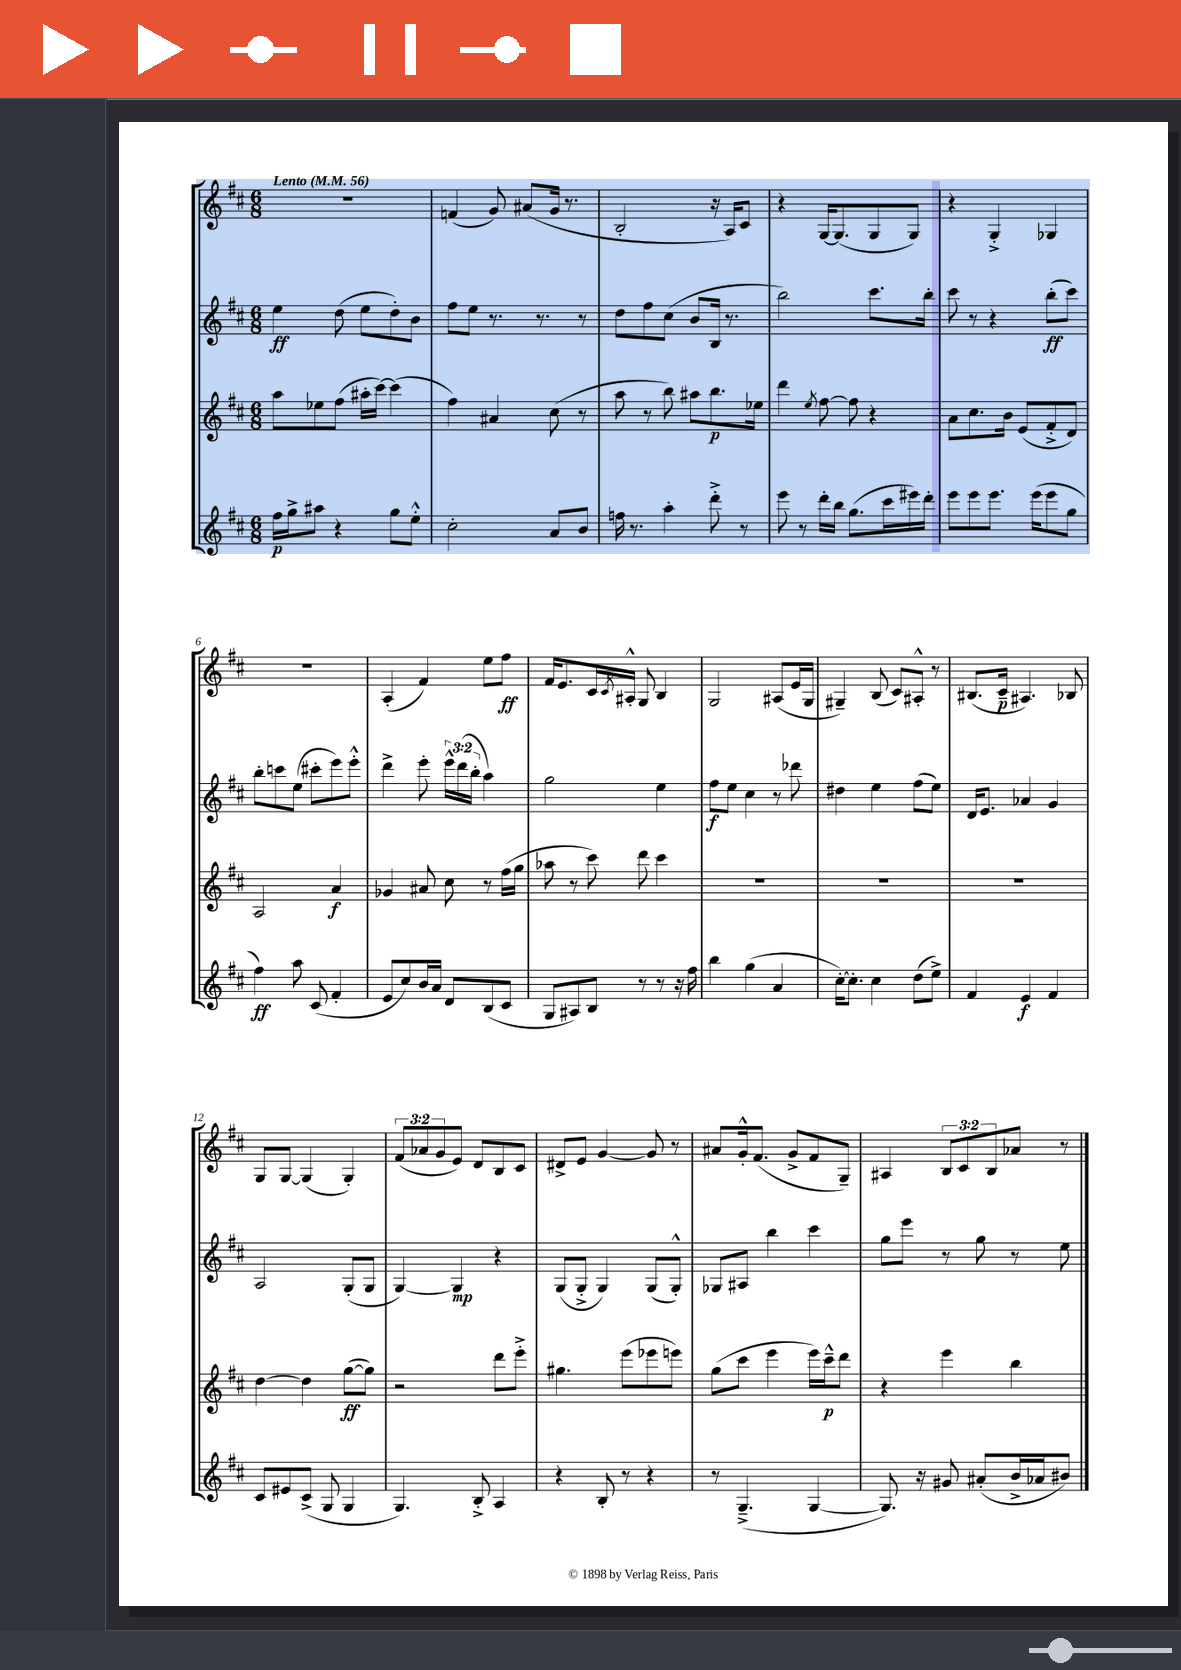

**kern	**kern	**kern	**kern
*staff4	*staff3	*staff2	*staff1
*clefG2	*clefG2	*clefG2	*clefG2
*k[f#c#]	*k[f#c#]	*k[f#c#]	*k[f#c#]
*M6/8	*M6/8	*M6/8	*M6/8
*MM56	*MM56	*MM56	*MM56
16ff#\LL	8aa\L	4ee\	2.r
16gg^\J	.	.	.
8aa#\J	8ee-\	.	.
4r	(8ff#\J	(8dd\	.
.	16aa#'\LL	8ee\L	.
.	[16ccc#\JJ)	.	.
8gg\L	(4ccc#\]	8dd'\)	.
8ee'^^\J	.	8b\J	.
=	=	=	=
2cc#'\	4ff#\)	8ff#\L	(4f/
.	.	8ee\J	.
.	4a#/	8.r	8g/)
.	.	.	(8a#/L
.	.	8.r	.
8a/L	(8cc#\	.	16g/Jk
.	.	.	8.r
8b/J	8r	8r	.
=	=	=	=
16ff\	8aa\	8dd\L	2B'/
8.r	.	.	.
.	8r	8ff#\	.
4aa'\	8bb\)	(8cc#\J	.
.	8aa#\L	8b/L	.
8ddd'^\	8.bb\	16B/Jk	16r
.	.	8.r	16A/LK)
8r	.	.	8c#/J
.	16ee-\Jk	.	.
=	=	=	=
8eee\	4ddd\	2bb\)	4r
8r	.	.	.
.	8qee/	.	.
16ddd'\LL	[8ff#\	.	[16G/LK
16bb\JJ	.	.	(8.G/]
(8.gg\L	8ff#\]	.	.
.	4r	8.ccc#\L	8G/
16ccc#\L	.	.	.
16eee#\)	.	.	8G/J)
16ddd'\JJ	.	16bb'\Jk	.
=	=	=	=
8eee\L	8a\L	8ccc#\	4r
8eee\	8.cc#\	8r	.
8.eee\J	.	4r	4G'^/
.	16b\Jk	.	.
.	(8e/L	.	.
(16eee\LK	.	.	.
8eee\	8f#'^/	(8bb'\L	4G-/
8gg\J	8d/J)	8ccc#\J)	.
=	=	=	=
4ff#\)	2A/	8bb'\L	2.r
.	.	8ccc\	.
8aa\	.	(8ee\J	.
(8c#/	.	8ccc#'\L	.
4f#'/	4a/	8eee\)	.
.	.	8eee'^^\J	.
=	=	=	=
8e/L	4g-/	4ddd^\	(4A'/
8cc#/)	.	.	.
16b/L	8a#/	8eee'\	4f#/)
16a/JJ	.	.	.
8d/L	8cc#\	24eee^^\LL	.
.	.	(24ddd\	.
.	.	24bb'\JJ	.
(8B/	8r	4aa\)	8ee\L
8c#/J	(16ff#\LL	.	8ff#\J
.	16gg\JJ	.	.
=	=	=	=
8G/L	8aa-\	2gg\	16f#/LK
.	.	.	8.e/
8A#/)	8r	.	.
8B/J	8ccc#\)	.	16c#/L
.	.	.	8qc#/
.	.	.	16A#'^^/JJ
8r	8ddd\	.	8G/
8r	4ccc#\	4ee\	4B/
16r	.	.	.
16ff#\	.	.	.
=	=	=	=
4bb\	2.r	8ff#\L	2G/
.	.	8ee\J	.
(4gg\	.	4cc#\	.
4a/	.	8r	(8A#/L
.	.	8ddd-\	16e/L
.	.	.	16G/JJ
=	=	=	=
[16cc#'\LK)	2.r	4dd#\	4G#~/)
8.cc#'\]J	.	.	.
4cc#\	.	4ee\	(8B/
.	.	.	8c#/L)
(8dd\L	.	(8ff#\L	8A#'^^/J
8ee^\J)	.	8ee\J)	8r
=	=	=	=
4f#/	2.r	16d/LK	(8.B#/L
.	.	8.e/J	.
.	.	.	16c#~/Jk
4e/	.	4a-/	4.A#/)
4f#/	.	4g/	.
.	.	.	8B-/
=	=	=	=
8c#/L	[4dd\	2A/	8G/L
8e#/	.	.	[8G/J
(8c#^/J	4dd\]	.	(4G/]
8G/	.	.	.
4G/	([8gg\L	(8G'/L	4G'/)
.	8gg\]J)	8G/J	.
=	=	=	=
4.G/)	2r	[4G/)	(12f#/L
.	.	.	12a-/
.	.	.	12g/
.	.	4G/]	8e/J)
8B'^/	.	.	8d/L
4A/	8ddd\L	4r	8B/
.	8eee'^\J	.	8c#/J
=	=	=	=
4r	4.gg#\	(8G/L	8d#^/L
.	.	8G'^/J	8e/J
8B'/	.	4G/)	[4g/
8r	(8eee\L	.	.
4r	8eee-\	(8G/L	8g/]
.	8eee\J)	8G'^^/J)	8r
=	=	=	=
8r	(8gg\L	8G-/L	8a#/L
(4.G~^/	8ccc#\J	8A#/J	16g'^^/k
.	.	.	(8.f#/J
.	4eee\	4bb\	.
.	.	.	8g^/L
[4G/	16eee\LL)	4ccc#\	8f#/
.	16ccc#~^^\J	.	.
.	8ddd\J	.	8G~/J)
=	=	=	=
8.G/])	4r	8gg\L	4A#/
.	.	8eee\J	.
16r	.	.	.
8g#/	4eee\	8r	12B/L
.	.	.	12c#/
(8a#'/L	.	8gg\	.
.	.	.	12B/
16b^/L	4bb\	8r	8a-/J
16a-/J	.	.	.
8b#/J)	.	8ee\	8r
==	==	==	==
*-	*-	*-	*-
